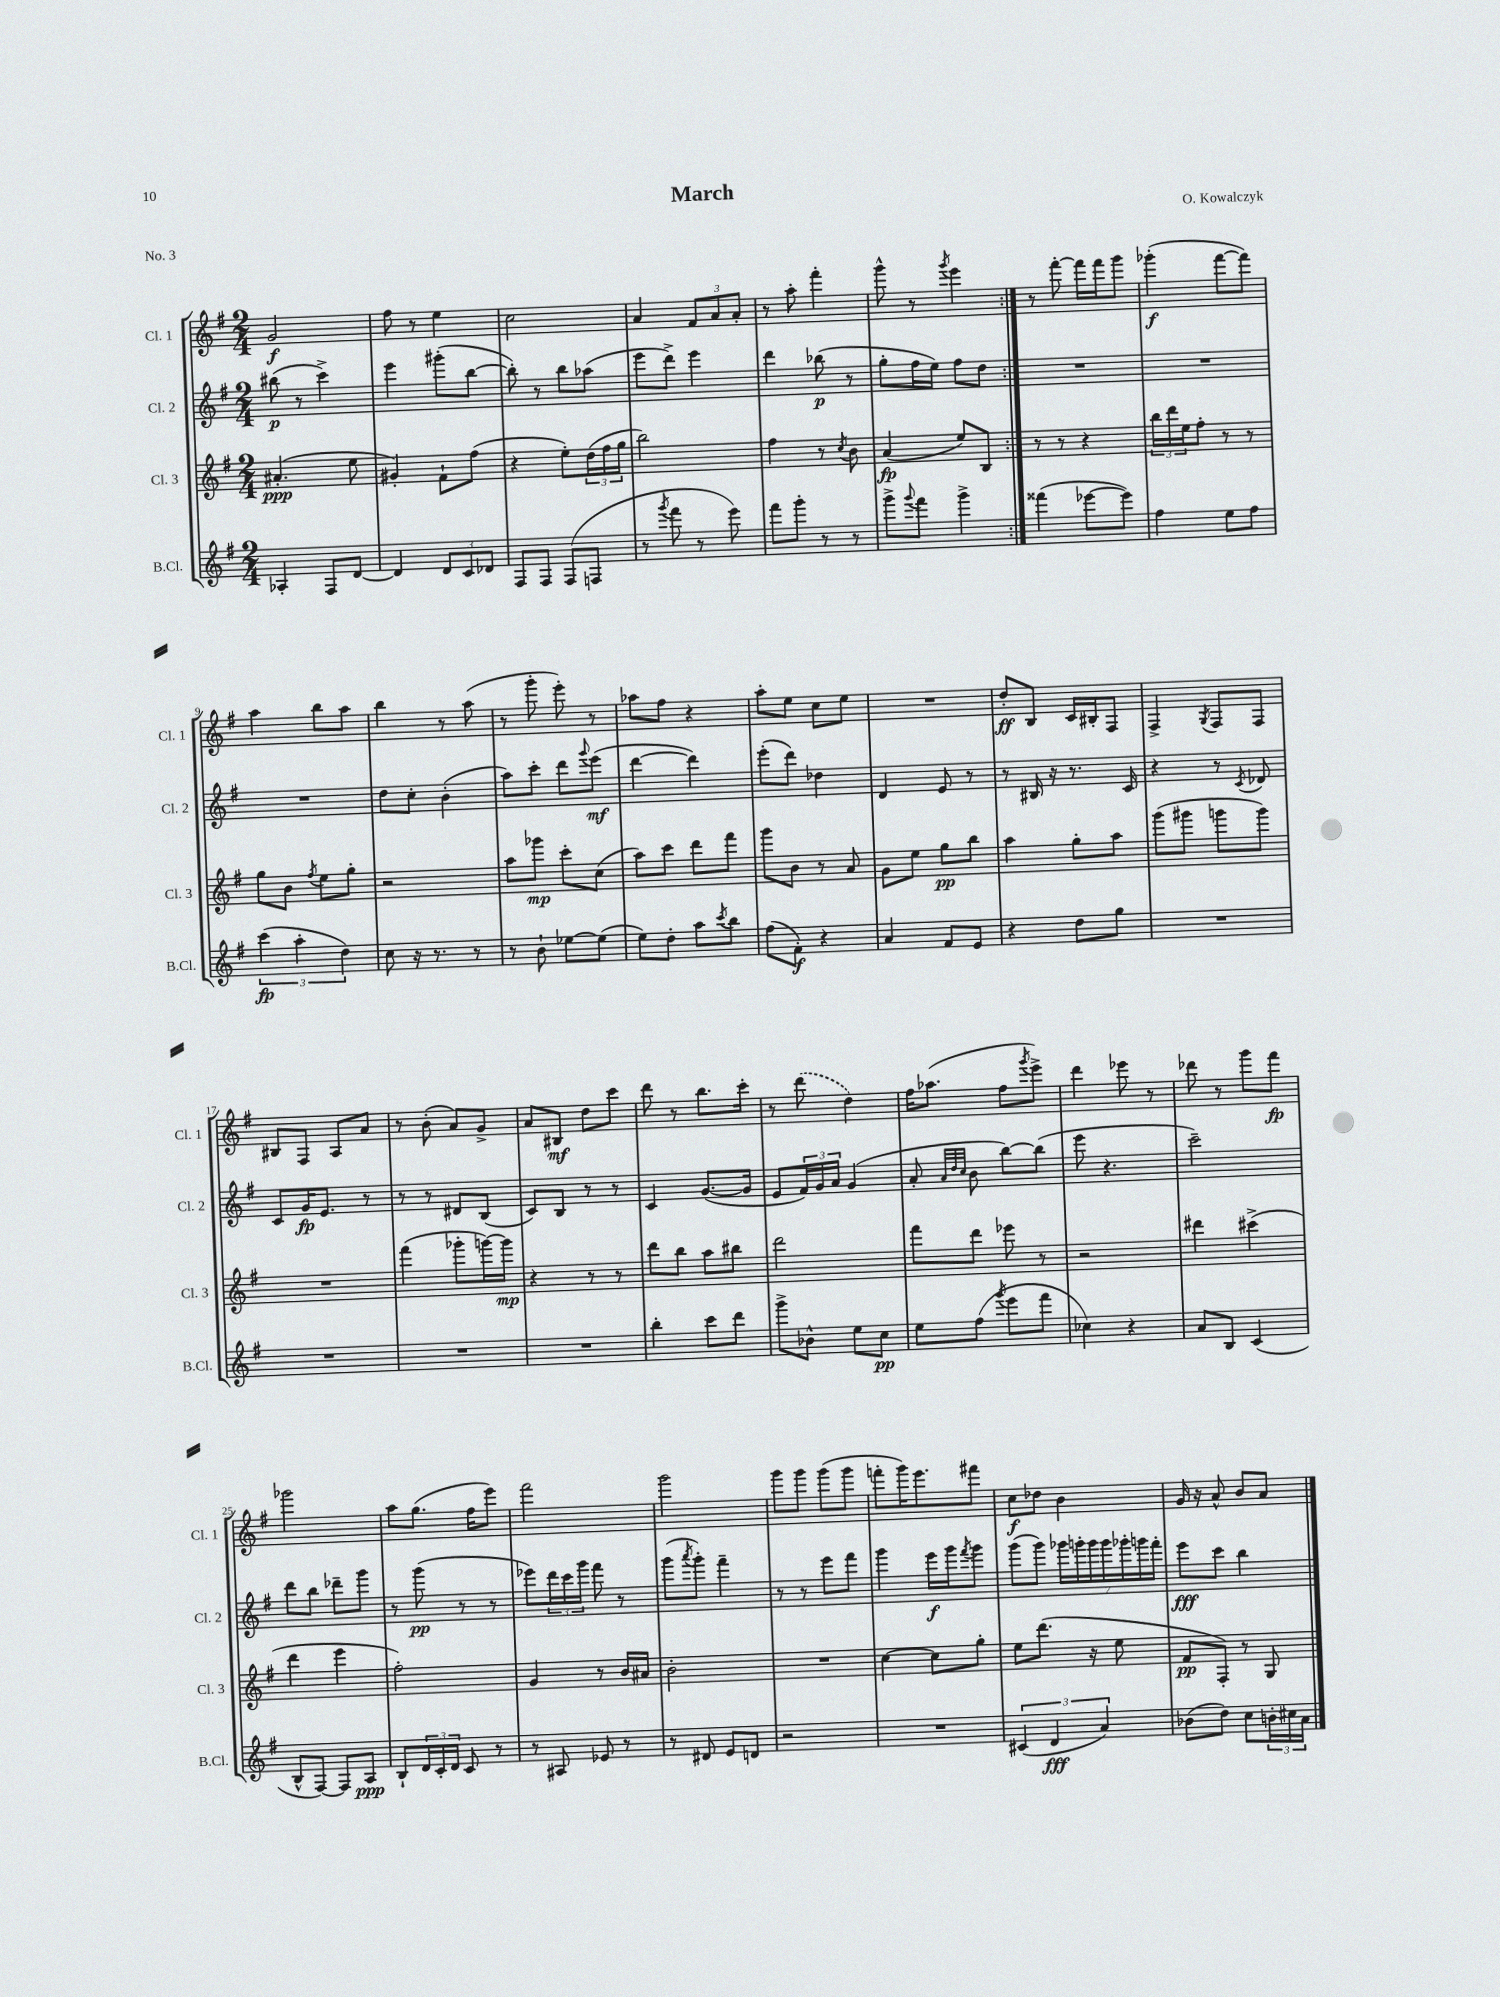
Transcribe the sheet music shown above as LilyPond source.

\header { title = "March" composer = "O. Kowalczyk" piece = "No. 3" }
<<
\new StaffGroup <<
\new Staff = "s0" \with { instrumentName = "Cl. 1" shortInstrumentName = "Cl. 1" } {
    \clef treble \key g \major \numericTimeSignature \time 2/4
    \repeat volta 2 { g'2\f |
    fis''8 r8 e''4 |
    c''2 |
    a'4 \tuplet 3/2 { fis'8 a'8 a'8-. } |
    r8 a''8-. fis'''4-. |
    g'''8-^ r8 \acciaccatura { g'''8 } e'''4 | }
    r8 fis'''8~-. fis'''16 fis'''16 g'''8 |
    ges'''4-.\f( fis'''8~ fis'''8) |
    a''4 b''8 a''8 |
    b''4 r8 a''8( |
    r8 g'''8-. e'''8-.) r8 |
    aes''8 fis''8 r4 |
    a''8-. e''8 c''8 e''8 |
    R2 |
    d''8-.\ff b8 c'16 bis16-. fis8 |
    fis4-> \acciaccatura { g8 } fis8 fis8 |
    bis8 fis8 a8 a'8 |
    r8 b'8-.( a'8) g'8-> |
    a'8 bis8\mf d''8 c'''8 |
    d'''8 r8 b''8. c'''16-. |
    r8 \once \slurDashed d'''8( d''4) |
    fis''16 aes''8.( fis''8 \acciaccatura { g'''8 } e'''8->) |
    d'''4 ees'''8 r8 |
    des'''8 r8 g'''8 fis'''8\fp |
    ges'''2 |
    a''8 g''8.( fis''16 e'''8) |
    fis'''2 |
    g'''2 |
    g'''8 g'''8 g'''8( g'''8 |
    f'''8-. g'''16) e'''8. fis'''8 |
    c''8\f des''8 b'4 |
    g'16 r16 a'8-^ b'8 a'8 \bar "|." |
}
\new Staff = "s1" \with { instrumentName = "Cl. 2" shortInstrumentName = "Cl. 2" } {
    \clef treble \key g \major \numericTimeSignature \time 2/4
    \repeat volta 2 { bis''8\p( r8 c'''4->) |
    e'''4 gis'''8-.( b''8~ |
    b''8-.) r8 b''8 aes''8( |
    e'''8 d'''8->) e'''4 |
    d'''4 bes''8\p( r8 |
    g''8-. fis''16 e''16) fis''8 d''8 | }
    R2 |
    R2 |
    R2 |
    d''8 c''8-. b'4-.( |
    a''8) c'''8-. d'''8 \appoggiatura { g'''8 } e'''8\mf( |
    d'''4~ d'''4) |
    e'''8-.( d'''8) des''4 |
    d'4 e'8 r8 |
    r8 bis16 r16 r8. c'16 |
    r4 r8 \acciaccatura { c'8 } des'8 |
    c'8 g'16\fp e'8. r8 |
    r8 r8 dis'8 b8( |
    c'8) b8 r8 r8 |
    c'4 g'8.~( g'16 |
    e'8 \tuplet 3/2 { fis'16) g'16 a'16 } g'4( |
    a'8-. \grace { a'32 d''32 c''32 } b'8 b''8~) b''8( |
    e'''8 r4. |
    c'''2--) |
    d'''8 b''8 des'''8-- g'''8 |
    r8 g'''8\pp( r8 r8 |
    ees'''8) \tuplet 3/2 { d'''16 c'''16 g'''16 } fis'''8 r8 |
    g'''8( \acciaccatura { a'''8 } g'''8-.) fis'''4-- |
    r8 r8 e'''8 fis'''8 |
    g'''4 e'''16\f g'''16 \acciaccatura { fis'''8 } g'''8 |
    g'''8( g'''8) \tuplet 7/4 { ges'''16 g'''16-. g'''16 g'''16 ges'''16-. g'''16 fis'''16-. } |
    e'''8\fff c'''8 b''4 \bar "|." |
}
\new Staff = "s2" \with { instrumentName = "Cl. 3" shortInstrumentName = "Cl. 3" } {
    \clef treble \key g \major \numericTimeSignature \time 2/4
    \repeat volta 2 { ais'4.-.\ppp( e''8 |
    gis'4-.) fis'8-! fis''8( |
    r4 e''8-.) \tuplet 3/2 { d''16( fis''16 g''16 } |
    b''2) |
    fis''4 r8 \acciaccatura { c''8 } b'8 |
    a'4\fp( e''8) b8 | }
    r8 r8 r4 |
    \tuplet 3/2 { b''16 d'''16 e''16 } fis''8-. r8 r8 |
    g''8 b'8 \acciaccatura { fis''8 } e''8 g''8-. |
    r2 |
    a''8 ges'''8\mp c'''8-. c''8( |
    a''8) c'''8 d'''8 fis'''8 |
    g'''8 b'8 r8 a'8 |
    g'8 e''8 g''8\pp b''8 |
    a''4 g''8-. a''8 |
    g'''8( gis'''8 g'''8 g'''8) |
    R2 |
    fis'''4( ges'''8-. g'''16~) g'''16\mp |
    r4 r8 r8 |
    d'''8 b''8 a''8 bis''8 |
    d'''2 |
    fis'''8 d'''8 ees'''8 r8 |
    r2 |
    dis'''4 cis'''4->( |
    d'''4 e'''4 |
    fis''2-.) |
    g'4 r8 b'16 ais'16 |
    b'2-. |
    R2 |
    c''4~ c''8 g''8-. |
    e''8 d'''8.( r16 e''8 |
    fis'8\pp fis8-.) r8 g8 \bar "|." |
}
\new Staff = "s3" \with { instrumentName = "B.Cl." shortInstrumentName = "B.Cl." } {
    \clef treble \key g \major \numericTimeSignature \time 2/4
    \repeat volta 2 { aes4-. fis8 d'8~ |
    d'4 \tuplet 3/2 { d'8 c'8 des'8 } |
    fis8 fis8 fis8( f8 |
    r8 \acciaccatura { g'''8 } fis'''8 r8 e'''8) |
    fis'''8 g'''8-. r8 r8 |
    g'''8-> \appoggiatura { g'''8 } fis'''8 g'''4-> | }
    fisis'''4( ees'''8~ ees'''8) |
    fis''4 e''8 fis''8 |
    \tuplet 3/2 { c'''4\fp( a''4-. d''4) } |
    c''8 r16 r8. r8 |
    r8 b'8-! ees''8~ ees''8( |
    e''8) d''8-. a''8 \acciaccatura { c'''8 } b''8 |
    fis''8( fis'8-.\f) r4 |
    a'4 fis'8 e'8 |
    r4 d''8 g''8 |
    R2 |
    R2 |
    R2 |
    R2 |
    b''4-. c'''8 d'''8 |
    g'''8-> bes'8-^ e''8 c''8\pp |
    e''8 fis''8( \acciaccatura { g'''8 } e'''8 fis'''8 |
    ces''4) r4 |
    a'8 b8 c'4( |
    b8-^ fis8~) fis8 a8\ppp |
    b8-! \tuplet 3/2 { d'16 c'16-. d'16 } c'8 r8 |
    r8 ais8 ees'8 r8 |
    r8 dis'8 e'8 d'8 |
    r2 |
    R2 |
    \tuplet 3/2 { cis'4( d'4\fff a'4) } |
    bes'8( d''8) c''8 \tuplet 3/2 { b'16-. cis''16 a'16 } \bar "|." |
}
>>
>>
